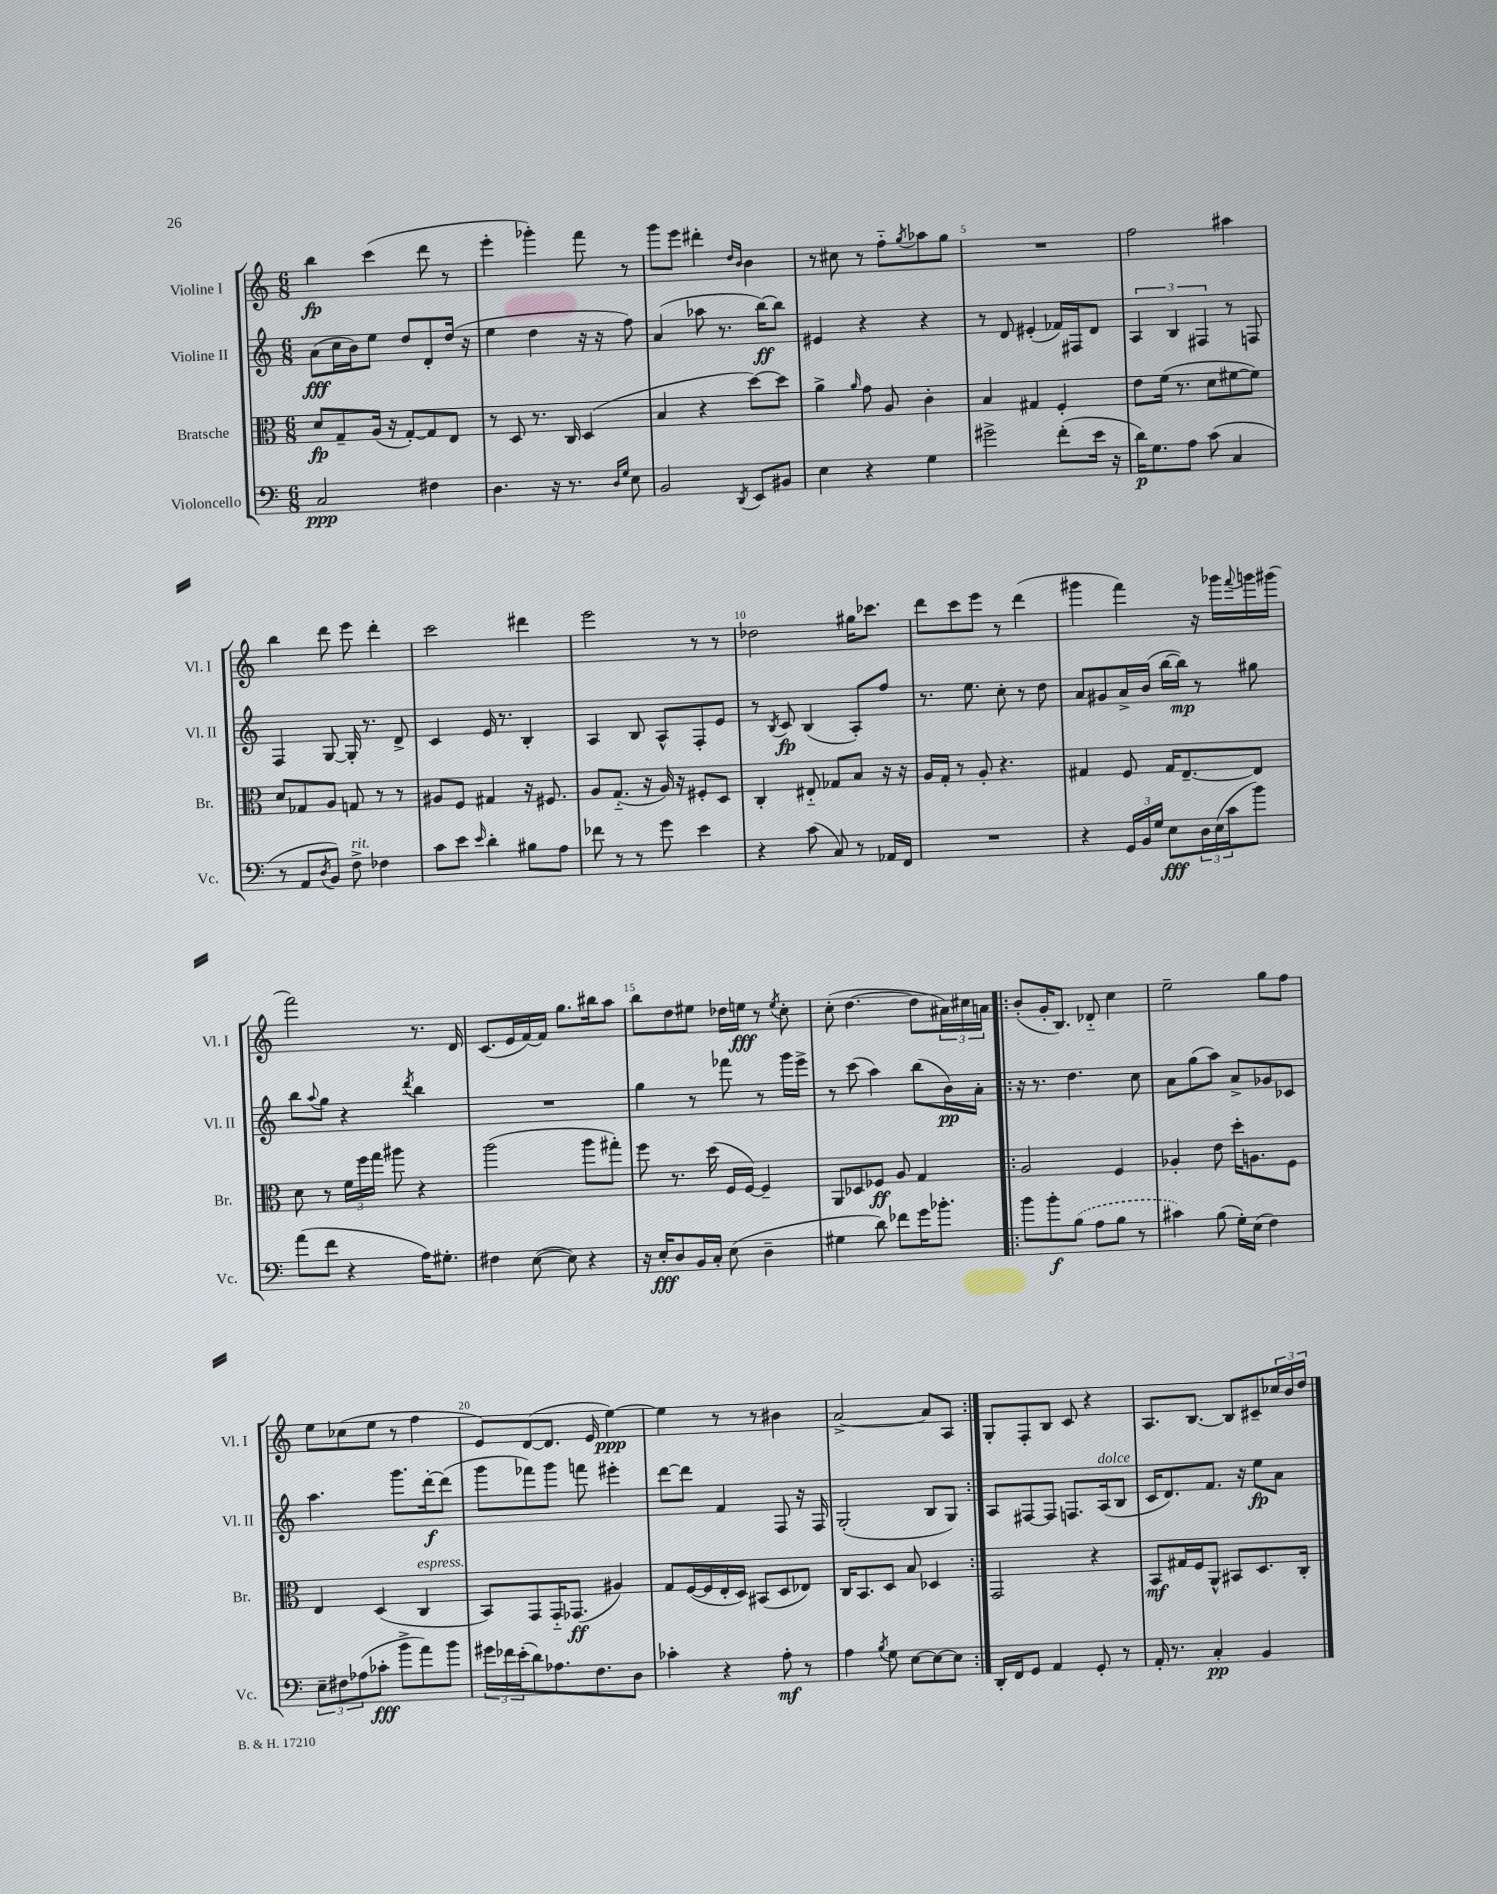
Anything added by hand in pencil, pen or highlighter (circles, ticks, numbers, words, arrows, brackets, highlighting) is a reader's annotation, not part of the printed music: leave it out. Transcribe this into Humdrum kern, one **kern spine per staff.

**kern	**dynam	**kern	**dynam	**kern	**dynam	**kern	**dynam
*part4	*part4	*part3	*part3	*part2	*part2	*part1	*part1
*staff4	*staff4	*staff3	*staff3	*staff2	*staff2	*staff1	*staff1
*I"Violoncello	*	*I"Bratsche	*	*I"Violine II	*	*I"Violine I	*
*I'Vc.	*	*I'Br.	*	*I'Vl. II	*	*I'Vl. I	*
*clefF4	*	*clefC3	*	*clefG2	*	*clefG2	*
*k[]	*	*k[]	*	*k[]	*	*k[]	*
*M6/8	*	*M6/8	*	*M6/8	*	*M6/8	*
=1	=1	=1	=1	=1	=1	=1	=1
2C/	ppp	8d/L	fp	(8a\L	fff	4bb\	fp
.	.	8G~/	.	16cc\L	.	.	.
.	.	.	.	16b\J)	.	.	.
.	.	(16A/Jk	.	8ee\J	.	(4ccc\	.
.	.	16r	.	.	.	.	.
.	.	[8G'/L)	.	8dd/L	.	.	.
4F#X\	.	8G/]	.	8d'/	.	8ddd\	.
.	.	8E/J	.	(16dd/Jk	.	8r	.
.	.	.	.	16r	.	.	.
=2	=2	=2	=2	=2	=2	=2	=2
4.D\	.	8r	.	4ee\	.	4eee'\	.
.	.	8D/	.	.	.	.	.
.	.	8.r	.	4dd\	.	4ggg-X'\)	.
16r	.	.	.	.	.	.	.
8.r	.	16C/	.	.	.	.	.
.	.	(4D/	.	16r	.	8fff\	.
.	.	.	.	16r	.	.	.
16qqD/LL	.	.	.	.	.	.	.
16qqG/JJ	.	.	.	.	.	.	.
8E\	.	.	.	8ff\)	.	8r	.
=3	=3	=3	=3	=3	=3	=3	=3
2BB/	.	4B/	.	(4a/	.	8ggg\L	.
.	.	.	.	.	.	8eee\J	.
.	.	4r	.	8aa-X\	.	4ddd#X'\	.
.	.	.	.	8.r	.	.	.
.	.	.	.	.	.	16qqdd/LL	.
8qDD/	.	.	.	.	.	16qqb/JJ	.
8EE/L	.	[8dd\L)	.	.	.	4b\	.
.	.	.	.	[16bb\KL)	ff	.	.
8BB#X/J	.	8dd\J]	.	8bb\J]	.	.	.
=4	=4	=4	=4	=4	=4	=4	=4
4E\	.	4a^\	.	4e#X/	.	8r	.
.	.	.	.	.	.	8cc#X\	.
.	.	16qqa/	.	.	.	.	.
4r	.	8g\	.	4r	.	8r	.
.	.	8A/	.	.	.	8ff\L	.
.	.	.	.	.	.	8qgg/	.
4G\	.	4c'\	.	4r	.	8aa-X\	.
.	.	.	.	.	.	8gg\J	.
=5	=5	=5	=5	=5	=5	=5	=5
2g#X^\	.	4B/	.	8r	.	2.r	.
.	.	.	.	8d/	.	.	.
.	.	4G#X/	.	(4e#X'/	.	.	.
(8f'\L	.	4F'/	.	16f-X/LL)	.	.	.
.	.	.	.	16F#X/J	.	.	.
16e\Jk	.	.	.	8d/J	.	.	.
16r	.	.	.	.	.	.	.
=6	=6	=6	=6	=6	=6	=6	=6
16d\KL)	p	8e\L	.	6A/	.	2ff\	.
8.G\	.	.	.	.	.	.	.
.	.	(16f\Jk	.	.	.	.	.
.	.	.	.	6B/	.	.	.
.	.	8.r	.	.	.	.	.
8A\J	.	.	.	.	.	.	.
.	.	.	.	6F#X/	.	.	.
(8c\	.	8d\L	.	.	.	.	.
4C/	.	[8f#X\	.	8r	.	4aa#X\	.
.	.	8f#\J])	.	8Fn/	.	.	.
!!LO:LB:g=z
=7	=7	=7	=7	=7	=7	=7	=7
8r	.	8d/L	.	4F/	.	4bb\	.
8AA/L	.	8G-X/	.	.	.	.	.
8qD/	.	.	.	.	.	.	.
8BB/J)	.	8A/J	.	[8G/	.	8ddd\	.
!LO:TX:a:i:t=rit.	!	!	!	!	!	!	!
8F^\	.	8Gn/	.	16G'/]	.	8eee\	.
.	.	.	.	8.r	.	.	.
4F-X\	.	8r	.	.	.	4ddd'\	.
.	.	8r	.	8d^/	.	.	.
=8	=8	=8	=8	=8	=8	=8	=8
8c\L	.	8A#X/L	.	4c/	.	2ccc\	.
8e\J	.	8F/J	.	.	.	.	.
16qqe/	.	.	.	.	.	.	.
4d'\	.	4G#X/	.	16e/	.	.	.
.	.	.	.	8.r	.	.	.
8B#X\L	.	16r	.	4B'/	.	4ddd#X\	.
.	.	8.F#X/	.	.	.	.	.
8A\J	.	.	.	.	.	.	.
=9	=9	=9	=9	=9	=9	=9	=9
8f-X\	.	8A/L	.	4A/	.	2eee\	.
8r	.	(8.G/J	.	.	.	.	.
8r	.	.	.	8B/	.	.	.
.	.	16r	.	.	.	.	.
8g\	.	16A/)	.	8A^^/L	.	.	.
.	.	16r	.	.	.	.	.
4e\	.	8F#X'/L	.	8F'/	.	8r	.
.	.	8D/J	.	8e/J	.	8r	.
=10	=10	=10	=10	=10	=10	=10	=10
4r	.	4C'/	.	8r	.	2dd-X\	.
.	.	.	.	8qB/	.	.	.
.	.	.	.	8c/	fp	.	.
(8c\	.	8E#X/	.	(4B/	.	.	.
8C/)	.	8G-X/L	.	.	.	.	.
8r	.	8B/J	.	8A'/L)	.	16gg#X\KL	.
.	.	.	.	.	.	8.ccc-X\J	.
16AA-X/LL	.	16r	.	8ff/J	.	.	.
16FF/JJ	.	16r	.	.	.	.	.
=11	=11	=11	=11	=11	=11	=11	=11
2.r	.	16A/LL	.	8.r	.	8ddd\L	.
.	.	16G'/JJ	.	.	.	.	.
.	.	8r	.	.	.	8ccc\	.
.	.	.	.	8.ee\	.	.	.
.	.	8A'/	.	.	.	8eee\J	.
.	.	4.r	.	8cc'\	.	8r	.
.	.	.	.	8r	.	(4ddd\	.
.	.	.	.	8dd\	.	.	.
=12	=12	=12	=12	=12	=12	=12	=12
4r	.	4G#X/	.	8a/L	.	4ggg#X\	.
.	.	.	.	8g#X/	.	.	.
24GG/LL	.	8F/	.	16a^/L	.	4fff\)	.
24BB/	.	.	.	.	.	.	.
.	.	.	.	(16b/JJ	.	.	.
24G/JJ	.	.	.	.	.	.	.
8E\L	fff	16G#/KL	.	[16bb\LL	.	.	.
.	.	[8.E~/	.	16bb\JJ])	mp	.	.
24D\L	.	.	.	8r	.	16r	.
(24E\	.	.	.	.	.	.	.
.	.	.	.	.	.	16ggg-X\LL	.
24c\J	.	.	.	.	.	.	.
.	.	.	.	.	.	8qqfff/	.
8b\J)	.	8E/J]	.	8gg#X\	.	16gggn\	.
.	.	.	.	.	.	(16ggg#X\JJ	.
!!LO:LB:g=z
=13	=13	=13	=13	=13	=13	=13	=13
(8a\L	.	8d\	.	8bb\L	.	2fff\)	.
.	.	.	.	8qqaa/	.	.	.
8f\J	.	8r	.	8gg\J	.	.	.
4r	.	24f\LL	.	4r	.	.	.
.	.	24ff\	.	.	.	.	.
.	.	24gg\JJ	.	.	.	.	.
.	.	8aa#X\	.	.	.	.	.
.	.	.	.	8qddd/	.	.	.
16A\KL)	.	4r	.	4bb\	.	8.r	.
8.G#X'\J	.	.	.	.	.	.	.
.	.	.	.	.	.	16d/	.
=14	=14	=14	=14	=14	=14	=14	=14
4F#X\	.	(2aa\	.	2.r	.	(8.c/L	.
.	.	.	.	.	.	16e/L	.
([8E\	.	.	.	.	.	[16f/)	.
.	.	.	.	.	.	16f/JJ]	.
8E\])	.	.	.	.	.	8.gg\L	.
4r	.	8aa\L	.	.	.	.	.
.	.	.	.	.	.	16bb#X\k	.
.	.	8gg#X'\J)	.	.	.	8aa\J	.
=15	=15	=15	=15	=15	=15	=15	=15
16r	.	8ff\	.	4gg\	.	8bb\L	.
16E'/KL	fff	.	.	.	.	.	.
8D/	.	8.r	.	.	.	8dd\	.
16BB/L	.	.	.	8r	.	8ee#X\J	.
16C'/JJ	.	(16dd\	.	.	.	.	.
(8E\	.	16F/LL	.	8fff-X\	.	16dd-X\LL	.
.	.	[16F/JJ)	.	.	.	16een\JJ	fff
4D~\	.	4F~/]	.	8r	.	8r	.
.	.	.	.	.	.	8qee/	.
.	.	.	.	16ggg\LL	.	8cc'\	.
.	.	.	.	16eee^\JJ	.	.	.
=16	=16	=16	=16	=16	=16	=16	=16
4G#X\	.	8AA/L	.	8r	.	(8cc'\	.
.	.	8D-X/	.	(8ccc\	.	[4.dd\	.
8d\)	.	8F-X/J	ff	4aa\)	.	.	.
8f-X\L	.	8A/	.	.	.	.	.
16g\K	.	4G/	.	(8bb\L	.	8dd\L]	.
8.b-X'\J	.	.	.	.	.	.	.
.	.	.	.	16b\L)	pp	24a#X\L)	.
.	.	.	.	.	.	24cc#X\	.
.	.	.	.	16a'\JJ	.	.	.
.	.	.	.	.	.	24an\JJ	.
=17!|:	=17!|:	=17!|:	=17!|:	=17!|:	=17!|:	=17!|:	=17!|:
8b\L	.	2A/	.	16r	.	(8b'/L	.
.	.	.	.	8.r	.	.	.
8b'\	f	.	.	.	.	16g'/K	.
.	.	.	.	.	.	8.B/J)	.
(8B\J	.	.	.	4.dd\	.	.	.
8A\L	.	.	.	.	.	8d-X/	.
8B\J	.	4F/	.	.	.	4cc\	.
8r	.	.	.	8cc\	.	.	.
=18	=18	=18	=18	=18	=18	=18	=18
4c#X\)	.	4A-X'/	.	8a\L	.	2ee~\	.
.	.	.	.	(8gg\	.	.	.
(8B\	.	8e\	.	8aa\J)	.	.	.
16G'\LL)	.	16dd'\KL	.	8a^/L	.	.	.
(16E\JJ	.	8.An\	.	.	.	.	.
4F\)	.	.	.	8g-X/	.	8gg\L	.
.	.	8F\J	.	8c-X/J	.	8ff\J	.
!!LO:LB:g=z
=19	=19	=19	=19	=19	=19	=19	=19
12E~\L	.	4E/	.	4.aa\	.	8ee\L	.
12F#X\	.	.	.	.	.	.	.
.	.	.	.	.	.	(8cc-X\	.
(12A-X\	.	.	.	.	.	.	.
8c-X'\J	fff	(4D/	.	.	.	8ee\J	.
8b^\L	.	.	.	8.ggg\L	.	8r	.
!	!	!LO:TX:a:i:t=espress.	!	!	!	!	!
8a\)	.	4C/	.	.	.	4ff\	.
.	.	.	.	[16ddd'\k	f	.	.
8b\J	.	.	.	(8ddd\J]	.	.	.
=20	=20	=20	=20	=20	=20	=20	=20
24g#X\LL	.	8BB/L)	.	8ggg\L	.	8e/L)	.
24f-X\	.	.	.	.	.	.	.
(24e'\J	.	.	.	.	.	.	.
8d\)	.	8GG/	.	8fff-X\)	.	([8d/	.
8.A-X\	.	16GG/K	.	8ggg\J	.	8.d/J]	.
.	.	(8.GG-X/J	ff	.	.	.	.
.	.	.	.	8fffn\	.	.	.
8.F\	.	.	.	.	.	16e/	.
.	.	4A#X/)	.	4eee#X'\	.	[4ee\)	ppp
8D\J	.	.	.	.	.	.	.
=21	=21	=21	=21	=21	=21	=21	=21
4c-X'\	.	8G/L	.	[8ddd\L	.	4ee\]	.
.	.	([16F/L	.	8ddd\J]	.	.	.
.	.	16F/]	.	.	.	.	.
4r	.	16E'/	.	4f/	.	8r	.
.	.	16D/JJ)	.	.	.	.	.
.	.	(8BB#X/L	.	.	.	8r	.
8A'\	mf	8D/	.	8F/	.	4b#X\	.
8r	.	8E-X/J)	.	16r	.	.	.
.	.	.	.	16F/	.	.	.
=22	=22	=22	=22	=22	=22	=22	=22
4A\	.	16C/KL	.	(2G'/	.	[2a^/	.
.	.	8.BB/	.	.	.	.	.
8qB/	.	.	.	.	.	.	.
8G\	.	8D/J	.	.	.	.	.
[8E\L	.	8B/	.	.	.	.	.
8E\_	.	4D-X/	.	8B/L	.	8a/L]	.
8E\J]	.	.	.	8G/J)	.	8A/J	.
=23:|!	=23:|!	=23:|!	=23:|!	=23:|!	=23:|!	=23:|!	=23:|!
16DD'/LL	.	2GG/	.	8A/L	.	8G'/L	.
16FF/J	.	.	.	.	.	.	.
8GG/J	.	.	.	[8F#X/	.	8F'/	.
4AA/	.	.	.	8F#/J]	.	8B/J	.
.	.	.	.	8.Fn/L	.	8c/	.
8GG'/	.	4r	.	.	.	4r	.
!	!	!	!	!LO:TX:a:i:t=dolce	!	!	!
.	.	.	.	(16A/k	.	.	.
8r	.	.	.	8B/J	.	.	.
=24	=24	=24	=24	=24	=24	=24	=24
16AA'/	.	8BB/L	mf	16c/KL	.	8.A/L	.
8.r	.	.	.	8.d/)	.	.	.
.	.	16G#X/L	.	.	.	.	.
.	.	16F/J	.	.	.	[8.B/J	.
4C'/	pp	8AA^^/J	.	8.f/J	.	.	.
.	.	8BB#X/L	.	.	.	8B/L]	.
.	.	.	.	16r	.	.	.
4BB/	.	8.D/	.	8ee\L	fp	8c#X~/	.
.	.	.	.	8a\J	.	24cc-X/L	.
.	.	.	.	.	.	24b/	.
.	.	16C'/Jk	.	.	.	.	.
.	.	.	.	.	.	24dd/JJ	.
==	==	==	==	==	==	==	==
*-	*-	*-	*-	*-	*-	*-	*-
